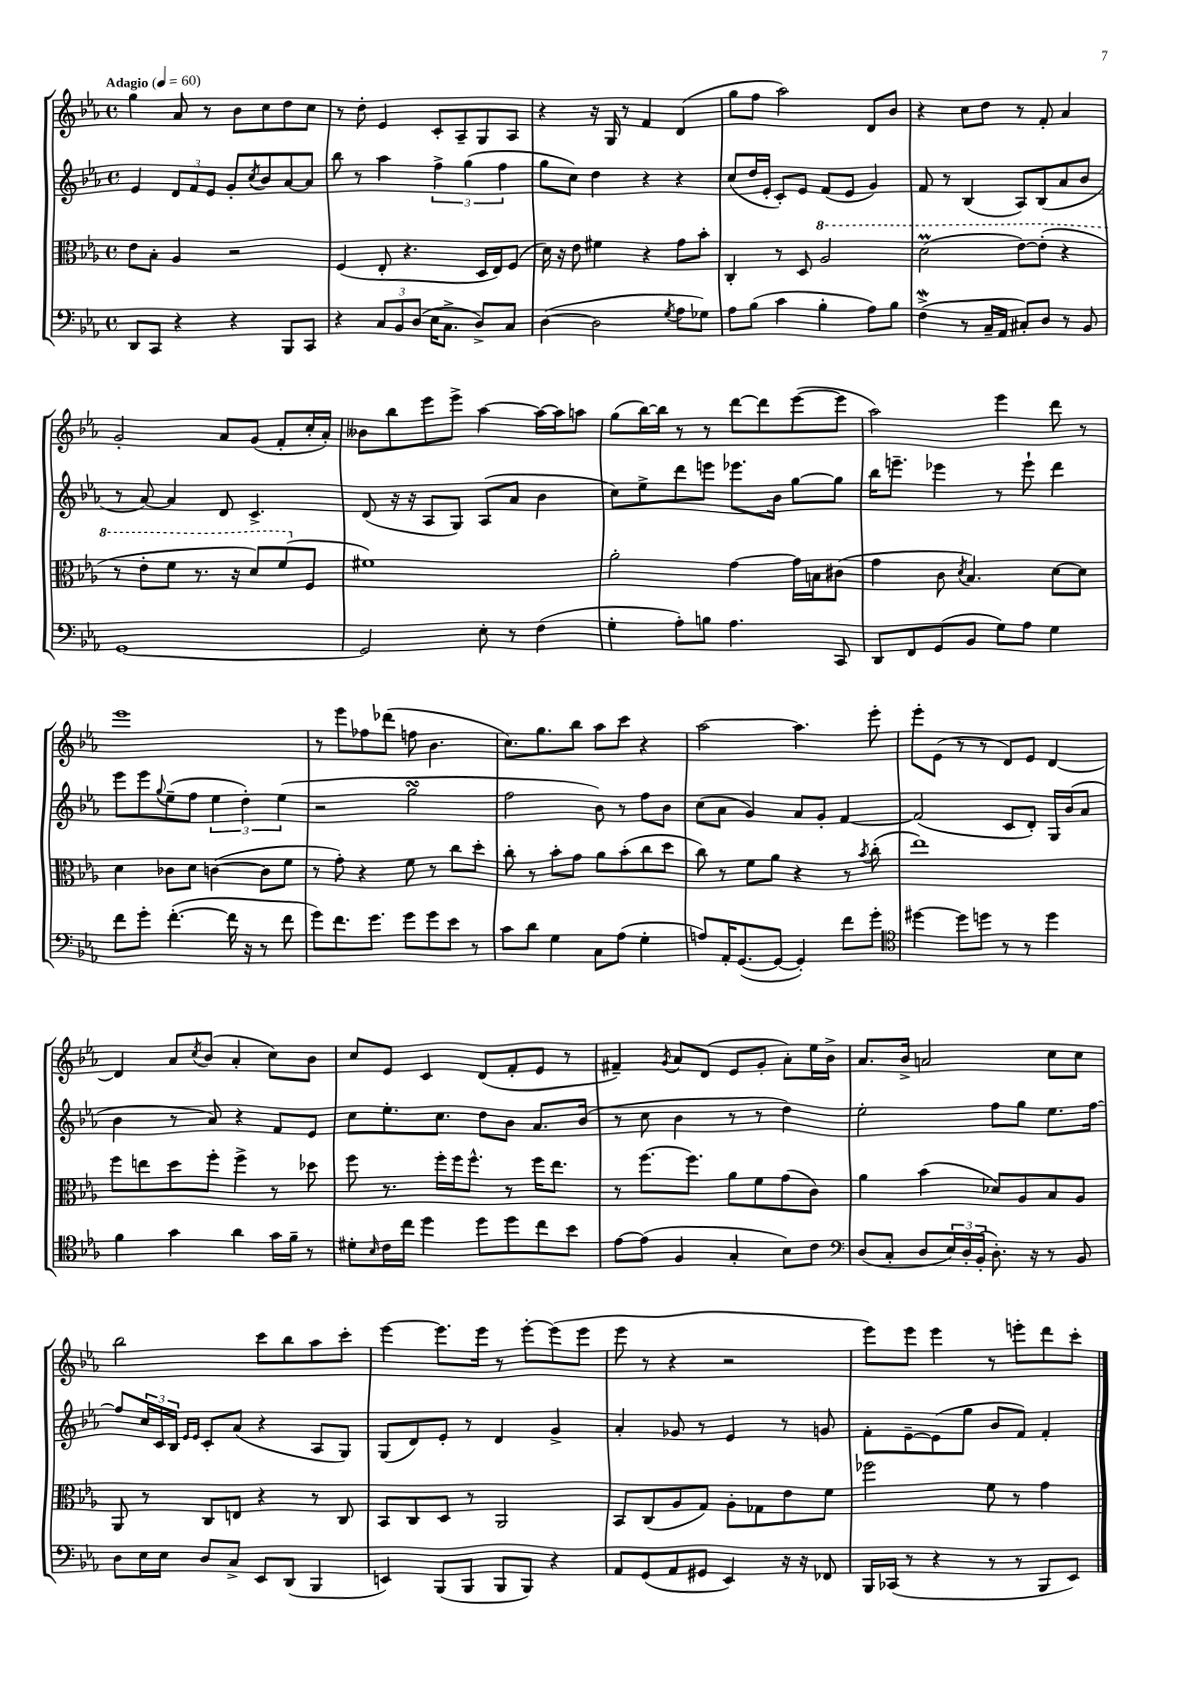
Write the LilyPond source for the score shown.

<<
\new StaffGroup <<
\new Staff = "s0" {
    \clef treble \key ees \major \defaultTimeSignature \time 4/4 \tempo "Adagio" 4 = 60
    g''4 aes'8 r8 bes'8 c''8 d''8 c''8 |
    r8 d''8-. ees'4 c'8-. aes8-- g8 aes8 |
    r4 r16 g16 r8 f'4 d'4( |
    g''8 f''8 aes''2) d'8 bes'8 |
    r4 c''8 d''8 r8 f'8-. aes'4 |
    g'2-. aes'8 g'8( f'8-. c''16-. aes'16-.) |
    beses'8 bes''8 ees'''8 ees'''8-> aes''4~ aes''16~ aes''16 a''8 |
    g''8( bes''16~) bes''16 r8 r8 d'''8~ d'''8 ees'''8~( ees'''8 |
    aes''2) ees'''4 d'''8 r8 |
    ees'''1 |
    r8 ees'''8 fes''8 des'''8( f''8 bes'4. |
    c''8.) g''8. bes''8 aes''8 c'''8 r4 |
    aes''2~ aes''4. ees'''8-. |
    ees'''8-. ees'8( r8 r8 d'8) ees'8 d'4~ |
    d'4 aes'8 \acciaccatura { c''8 } bes'8( aes'4-. c''8) bes'8 |
    c''8 ees'8 c'4 d'8( f'8-. ees'8 r8 |
    fis'4--) \acciaccatura { g'8 } aes'8 d'8( ees'8 g'8-. aes'8-.) ees''16 bes'16-> |
    aes'8. bes'16-> a'2 c''8 c''8 |
    bes''2 c'''8 bes''8 aes''8 c'''8-. |
    ees'''4~ ees'''8. ees'''16 r8 ees'''8~-. ees'''8( ees'''8 |
    ees'''8 r8 r4 r2 |
    ees'''8) ees'''8 ees'''4 r8 e'''8-. d'''8 c'''8-. \bar "|." |
}
\new Staff = "s1" {
    \clef treble \key ees \major \defaultTimeSignature \time 4/4
    ees'4 \tuplet 3/2 { d'8 f'8 ees'8 } g'8-. \acciaccatura { c''8 } bes'8 aes'8~ aes'8 |
    bes''8 r8 aes''4 \tuplet 3/2 { f''4-> g''4( f''4 } |
    g''8 c''8) d''4 r4 r4 |
    c''8( d''16 ees'16-. c'8-.) ees'8 f'8( ees'8 g'4) |
    f'8 r8 bes4( aes8) bes8( aes'8 bes'8 |
    r8 aes'8~) aes'4 d'8 c'4.-> |
    d'8( r16 r16 aes8 g8) aes8( aes'8 bes'4 |
    c''8) ees''8-> d'''8 e'''8 ees'''8. bes'16 g''8~ g''8 |
    bes''16 e'''8.-- ees'''4 r8 ees'''8-! d'''4 |
    ees'''8 ees'''8 \appoggiatura { g''8 } ees''8--( f''8 \tuplet 3/2 { ees''4 d''4-.) ees''4( } |
    r2 g''2\turn |
    f''2 bes'8) r8 f''8 bes'8 |
    c''8( aes'8 g'4) aes'8 g'8-. f'4~ |
    f'2( c'8 d'8-.) g16 bes'16( aes'8 |
    bes'4 r8 aes'8) r4 f'8 ees'8 |
    c''8 ees''8.-. c''8. d''8 bes'8 aes'8. bes'16( |
    r8 c''8 bes'4 r8 r8 d''4) |
    ees''2-. f''8 g''8 ees''8. f''16~ |
    f''8 \tuplet 3/2 { c''16 c'16 bes16 } \grace { ees'16 ees'16 } c'8-. aes'8( r4 aes8 g8) |
    g8( d'8) ees'8-. r8 d'4 g'4-> |
    aes'4-. ges'8 r8 ees'4 r8 g'8 |
    f'8-. ees'8~-- ees'8( g''8 bes'8 f'8) f'4-. \bar "|." |
}
\new Staff = "s2" {
    \clef alto \key ees \major \defaultTimeSignature \time 4/4
    ees'8 bes8-. aes4 r2 |
    f4( ees8-. r4. d16 ees16) f8( |
    d'16) r16 ees'8 fis'4 r4 g'8 bes'8-. |
    c4-. r8 d8 \ottava #1 aes'2 |
    d''2\prall( ees''8~) ees''8-.( r4 |
    r8 ees''8-. f''8 r8. r16 d''8) f''8( \ottava #0 f8 |
    fis'1) |
    aes'2-. g'4~ g'16 b16 cis'8( |
    g'4 c'8 \acciaccatura { d'8 } bes4.) d'8~ d'8 |
    d'4 ces'8 d'8 c'4~( c'8 f'8 |
    r8 g'8-.) r4 f'8 r8 c''8 d''8-. |
    c''8-. r8 bes'8-. g'8 aes'8 bes'8-.( c''8 d''8 |
    c''8) r8 f'8 aes'8 r4 r8 \acciaccatura { bes'8 } c''8-.( |
    ees''1) |
    f''8 e''8 d''8 f''8-. f''4-> r8 des''8 |
    f''8 r8. f''16-. f''16 f''8.-^ r8 f''16 ees''8. |
    r8 f''8.~ f''8. aes'8 f'8 g'8( c'8) |
    aes'4 bes'4( des'8) aes8 bes8 aes8 |
    aes,8 r8 c8 e8 r4 r8 c8 |
    bes,8 c8 d8 r8 aes,2 |
    bes,8 c8( aes8 g8) aes8-. ges8 ees'8 f'8 |
    fes''2 f'8 r8 g'4 \bar "|." |
}
\new Staff = "s3" {
    \clef bass \key ees \major \defaultTimeSignature \time 4/4
    d,8 c,8 r4 r4 bes,,8 c,8 |
    r4 \tuplet 3/2 { c8 bes,8 d8( } ees16 c8.-> d8->) c8 |
    d4~( d2 \acciaccatura { g8 } aes8 ges8) |
    aes8 bes8( c'4 bes4-. aes8) bes8 |
    f4->\mordent( r8 c16-- aes,16 cis8-.) d8 r8 bes,8 |
    g,1~ |
    g,2 ees8-. r8 f4( |
    g4-. aes8-.) b8 aes4. c,8 |
    d,8 f,8 g,8( bes,8 g8) aes8 g4 |
    f'8 g'8-. f'4.~-.( f'16 r16 r8 f'8 |
    g'8) f'8. g'8. g'8 g'8 ees'8 r8 |
    c'8 d'8 g4 c8 aes8( g4-. |
    a8) aes,16-. g,8.~( g,8~ g,4-.) f'8 g'8-. |
    \clef tenor dis''4~ dis''8 d''8 r8 r8 d''4 |
    f'4 g'4 aes'4 g'16 f'16-- r8 |
    dis'8-. \grace { bes16 } c'16 c''16 d''4 d''8 d''8 c''8 bes'8 |
    ees'8~ ees'8( f4 g4-. bes8) c'8 |
    \clef bass d8( c8-. d8 \tuplet 3/2 { ees16) d16-. bes,16-.( } d8.-.) r16 r8 bes,8 |
    d8 ees16 ees16 d8 c8-> ees,8 d,8( bes,,4 |
    e,4) bes,,8( bes,,8 bes,,8 bes,,8) r4 |
    aes,8 g,8( aes,8 gis,8 ees,4) r16 r16 fes,8 |
    bes,,16 ces,16( r8 r4 r8 r8 bes,,8 ees,8) \bar "|." |
}
>>
>>
\layout { \context { \Score \remove "Bar_number_engraver" } }
